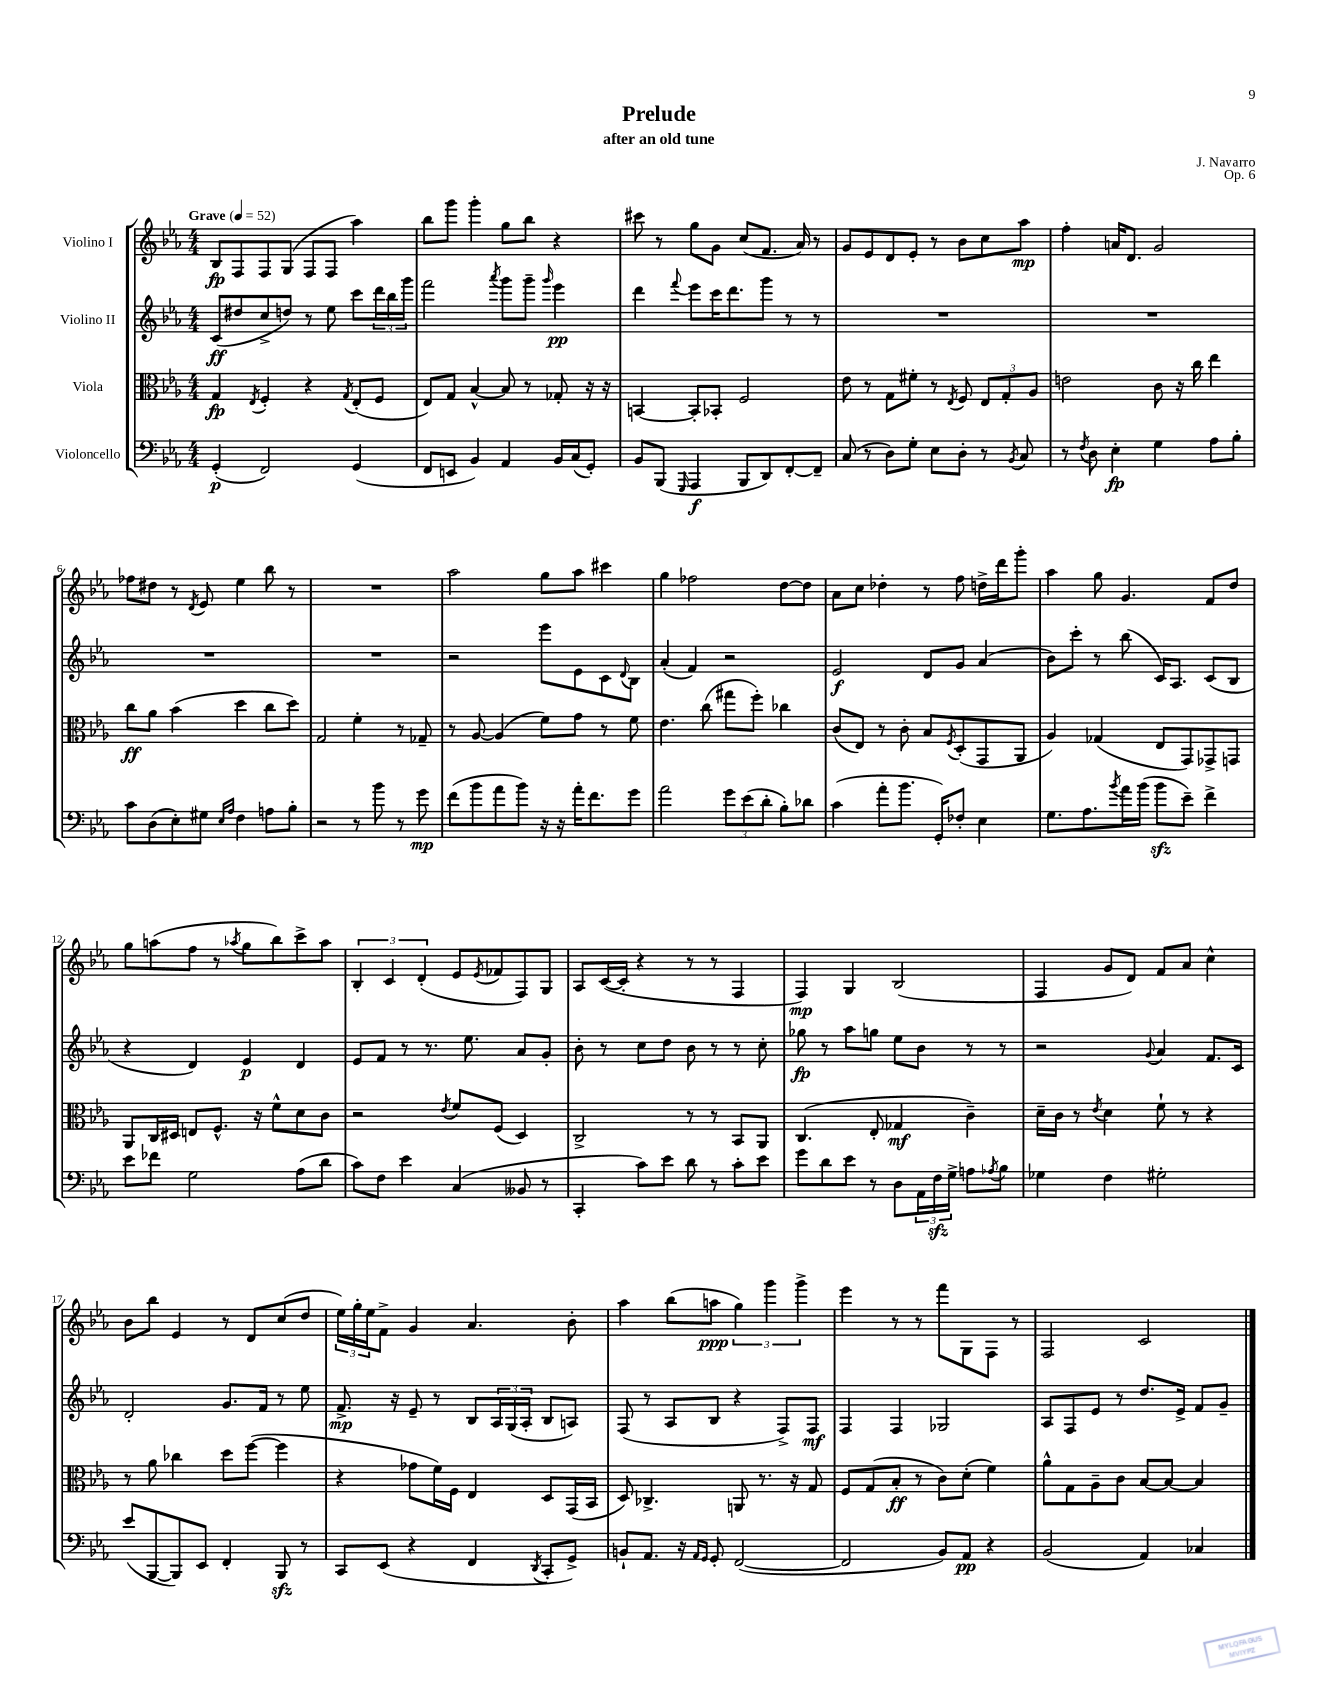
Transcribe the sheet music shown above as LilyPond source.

\header { title = "Prelude" composer = "J. Navarro" subtitle = "after an old tune" opus = "Op. 6" }
<<
\new StaffGroup <<
\new Staff = "s0" \with { instrumentName = "Violino I" } {
    \clef treble \key ees \major \numericTimeSignature \time 4/4 \tempo "Grave" 4 = 52
    bes8\fp f8 f8 g8( f8 f8 aes''4) |
    bes''8 g'''8 g'''4-. g''8 bes''8 r4 |
    cis'''8 r8 g''8 g'8 c''8( f'8. aes'16) r8 |
    g'8 ees'8 d'8 ees'8-. r8 bes'8 c''8 aes''8\mp |
    f''4-. a'16 d'8. g'2 |
    fes''8 dis''8 r8 \acciaccatura { d'8 } ees'8 ees''4 bes''8 r8 |
    R1 |
    aes''2 g''8 aes''8 cis'''4 |
    g''4 fes''2 d''8~ d''8 |
    aes'8 c''8 des''4-. r8 f''8 d''16-> d'''16 g'''8-. |
    aes''4 g''8 g'4. f'8 d''8 |
    g''8 a''8( f''8 r8 \acciaccatura { aes''8 } g''8 bes''8) c'''8-> aes''8 |
    \tuplet 3/2 { bes4-. c'4 d'4-.( } ees'8 \acciaccatura { ees'8 } fes'8 f8) g8 |
    aes8 c'16~( c'16-. r4 r8 r8 f4 |
    f4\mp) g4 bes2( |
    f4 g'8 d'8) f'8 aes'8 c''4-^ |
    bes'8 bes''8 ees'4 r8 d'8 c''8( d''8 |
    \tuplet 3/2 { ees''16) g''16-. ees''16 } f'8-> g'4 aes'4. bes'8-. |
    aes''4 bes''8( a''8\ppp \tuplet 3/2 { g''4) g'''4 g'''4-> } |
    ees'''4 r8 r8 f'''8 g8 f8 r8 |
    f2 c'2 \bar "|." |
}
\new Staff = "s1" \with { instrumentName = "Violino II" } {
    \clef treble \key ees \major \numericTimeSignature \time 4/4
    c'8\ff( dis''8 c''8-> d''8) r8 ees''8 c'''8 \tuplet 3/2 { d'''16 bes''16 g'''16 } |
    f'''2 \acciaccatura { aes'''8 } g'''8 g'''8-- \grace { g'''16 } ees'''4\pp |
    d'''4 \appoggiatura { f'''8 } ees'''8 c'''16 d'''8. g'''8 r8 r8 |
    R1 |
    R1 |
    R1 |
    R1 |
    r2 ees'''8 ees'8 c'8 \appoggiatura { d'8 } bes8 |
    aes'4-.( f'4) r2 |
    ees'2\f d'8 g'8 aes'4( |
    bes'8) c'''8-. r8 bes''8( c'16) aes8. c'8( bes8 |
    r4 d'4) ees'4\p d'4 |
    ees'8 f'8 r8 r8. ees''8. aes'8 g'8-. |
    bes'8-. r8 c''8 d''8 bes'8 r8 r8 c''8-. |
    ges''8\fp r8 aes''8 g''8 ees''8 bes'8 r8 r8 |
    r2 \appoggiatura { g'8 } aes'4 f'8. c'16 |
    d'2-. g'8. f'16 r8 ees''8 |
    f'8.->\mp r16 ees'8-- r8 bes8 \tuplet 3/2 { aes16 g16( aes16-. } bes8 a8) |
    f8( r8 aes8 bes8 r4 f8->) f8\mf |
    f4 f4 ges2 |
    aes8 f8 ees'8 r8 d''8. ees'16-> f'8 g'8-- \bar "|." |
}
\new Staff = "s2" \with { instrumentName = "Viola" } {
    \clef alto \key ees \major \numericTimeSignature \time 4/4
    g4\fp \acciaccatura { ees8 } f4-. r4 \acciaccatura { g8 } ees8-.( f8 |
    ees8) g8 bes4~-^ bes8 r8 ges8-. r16 r16 |
    b,4~ b,8-. bes,8-. f2 |
    ees'8 r8 g8 fis'8-. r8 \acciaccatura { ees8 } f8 \tuplet 3/2 { ees8 g8-. aes8 } |
    e'2 c'8 r16 c''16 ees''4 |
    c''8\ff aes'8 bes'4( d''4 c''8 d''8) |
    g2 f'4-. r8 ges8-- |
    r8 aes8~ aes4( f'8) g'8 r8 f'8 |
    ees'4. c''8( gis''8 f''8-.) ces''4 |
    c'8( ees8) r8 c'8-. bes8 \acciaccatura { f8 } d8-.( g,8 aes,8 |
    aes4) ges4( ees8 g,8) ges,8-> g,8 |
    aes,8 c16 dis16 e8 f8.-^ r16 f'8-^ d'8 c'8 |
    r2 \acciaccatura { ees'8 } f'8 f8( d4) |
    c2-> r8 r8 bes,8 aes,8 |
    c4.( ees8-. ges4\mf c'4--) |
    d'16-- c'16 r8 \acciaccatura { ees'8 } d'4 f'8-! r8 r4 |
    r8 aes'8 ces''4 d''8 f''8~( f''4 |
    r4 ges'8 f'16) f16 ees4 d8 g,16( bes,16 |
    d8) ces4.-> a,8 r8. r16 g8 |
    f8 g8( bes8-.\ff r8 c'8) d'8-.( f'4) |
    aes'8-^ g8 aes8-- c'8 bes8~ bes8~ bes4 \bar "|." |
}
\new Staff = "s3" \with { instrumentName = "Violoncello" } {
    \clef bass \key ees \major \numericTimeSignature \time 4/4
    g,4-.\p( f,2) g,4( |
    f,8 e,8 bes,4) aes,4 bes,16 c16( g,8-.) |
    bes,8 bes,,8( \grace { g,,16 } aes,,4\f bes,,8 d,8) f,8~-. f,8-- |
    c8( r8 d8) g8-. ees8 d8-. r8 \acciaccatura { bes,8 } c8 |
    r8 \acciaccatura { f8 } d8 ees4-.\fp g4 aes8 bes8-. |
    c'8 d8( ees8-.) gis8 \grace { ees16 aes16 } f4 a8 bes8-. |
    r2 r8 bes'8 r8 g'8\mp |
    f'8( bes'8 aes'8 bes'8) r16 r16 aes'16-. f'8. g'8 |
    aes'2 \tuplet 3/2 { g'8 ees'8( d'8-. } bes8-.) des'8 |
    c'4( aes'8-. bes'8. g,16-.) fes8-. ees4 |
    g8. aes8. \acciaccatura { bes'8 } aes'16 bes'16( bes'8\sfz ees'8--) f'4-> |
    ees'8 fes'8 g2 aes8( d'8 |
    c'8) f8 ees'4 c4( beses,8 r8 |
    c,4-. c'8) ees'8 d'8 r8 c'8-. ees'8 |
    g'8 d'8 ees'8 r8 d8 \tuplet 3/2 { aes,16 f16\sfz g16-> } a8 \acciaccatura { aes8 } bes8 |
    ges4 f4 gis2-. |
    ees'8( bes,,8~ bes,,8) ees,8 f,4-. bes,,8\sfz r8 |
    c,8 ees,8( r4 f,4 \acciaccatura { d,8 } c,8-. g,8->) |
    b,8-! aes,8. r16 \grace { aes,16 g,16 } g,8-. f,2~( |
    f,2 bes,8) aes,8\pp r4 |
    bes,2( aes,4) ces4 \bar "|." |
}
>>
>>
